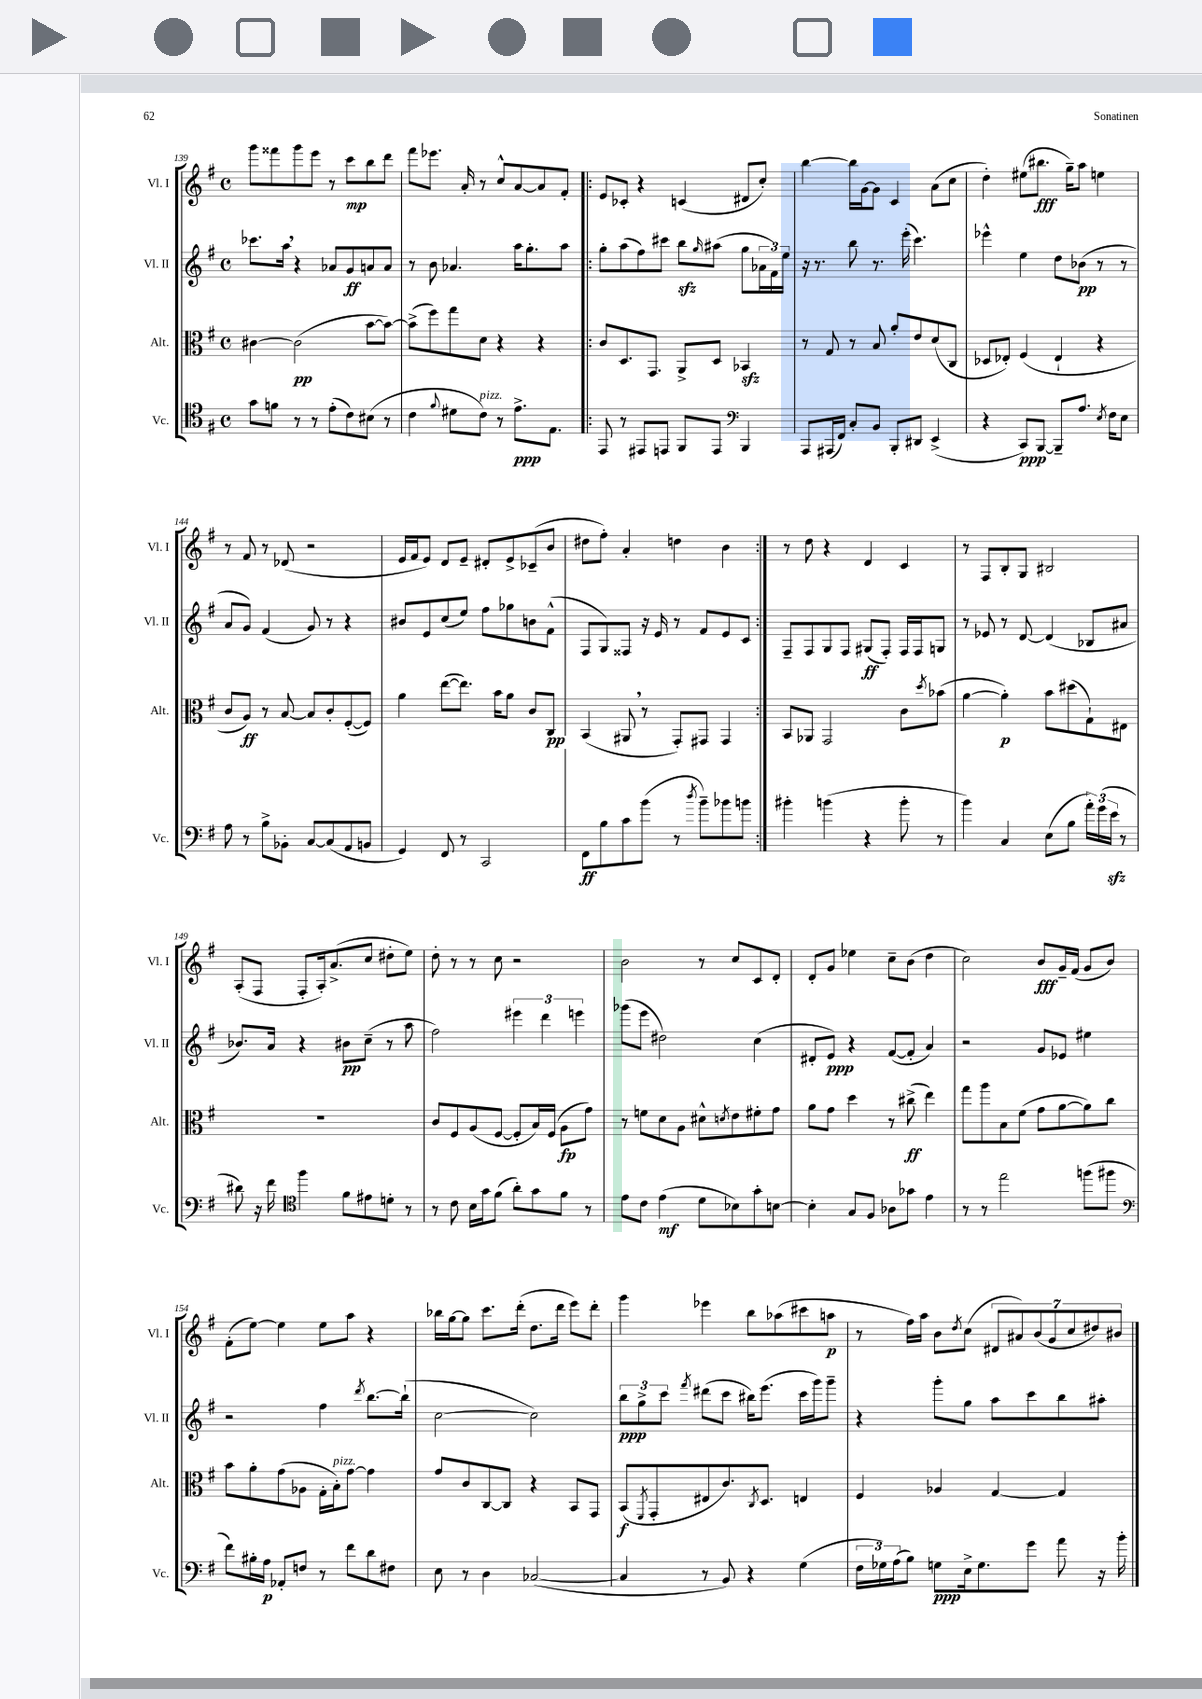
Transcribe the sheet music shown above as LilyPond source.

<<
\new StaffGroup <<
\new Staff = "s0" \with { instrumentName = "Vl. I" shortInstrumentName = "Vl. I" } {
    \clef treble \key g \major \defaultTimeSignature \time 4/4
    g'''8 fisis'''8 g'''8 e'''8 r8 c'''8\mp b''8 d'''8 |
    fis'''8 ees'''8. a'16-. r8 c''8-^ a'8~ a'8 fis'8-. |
    \repeat volta 2 { e'8 ces'8-. r4 c'4( dis'8 c''8-.) |
    b''4~ b''16 g'16~ g'8 c'4 a'8( c''8 |
    d''4-.) eis''8( bis''8.\fff g''16--) a''8 e''4 |
    r8 fis'8 r8 des'8( r2 |
    e'16 fis'16 e'8) d'8 e'8-- dis'8-. e'8-> ces'8--( b'8 |
    dis''8 fis''8-.) a'4-. d''4 b'4 | }
    r8 d''8 r4 d'4 c'4 |
    r8 fis8 b8-. g8 bis2 |
    a8-.( fis8 fis8-. a16-.) a'8.->( c''8 dis''8-. e''8) |
    d''8-. r8 r8 c''8 r2 |
    b'2 r8 c''8 c'8 d'8-. |
    d'8-. g'8 ees''4 c''8-- b'8( d''4 |
    c''2) b'8\fff g'16-- fis'16( g'8 b'8) |
    fis'8-.( e''8~) e''4 e''8 a''8 r4 |
    bes''16 g''16~ g''8 c'''8. d'''16-.( d''8. d'''16 e'''8) d'''8-. |
    g'''4 ees'''4 b''8 aes''8( cis'''8 a''8\p |
    r8 fis''16) a''16 b'8 \acciaccatura { d''8 } c''8( \tuplet 7/4 { dis'8 ais'8) b'8( g'8 c''8 dis''8) bis'8 } \bar "|." |
}
\new Staff = "s1" \with { instrumentName = "Vl. II" shortInstrumentName = "Vl. II" } {
    \clef treble \key g \major \defaultTimeSignature \time 4/4
    ces'''8. a''16 \breathe r4 aes'8 g'8\ff a'8 a'8 |
    r8 b'8 aes'4. a''16 g''8.-. a''8 |
    \repeat volta 2 { g''8-. a''8( fis''8) cis'''8 b''8\sfz \grace { g''16 } ais''8( g''8 \tuplet 3/2 { aes'16 fis'16) e''16 } |
    r16 r8. b''8 r8. e'''16-.( c'''4.) |
    ees'''4-^ e''4 d''8 bes'8\pp( r8 r8 |
    a'8 g'8) fis'4( g'8) r8 r4 |
    bis'8 e'8 c''8( e''8) fis''8 ges''8 b'8 fis'8-^( |
    fis8 g8) fisis8 r16 e'16 r8 fis'8 e'8 c'8 | }
    fis8-- fis8 g8 fis8 gis8\ff( fis8-.) fis16 fis16 g8 |
    r8 ees'8 r8 d'8~ d'4( bes8 ais'8 |
    bes'8.) a'16 r4 bis'8\pp c''8--( r8 a''8 |
    fis''2) \tuplet 3/2 { eis'''4 d'''4 e'''4 } |
    ges'''8( e'''8 dis''2) c''4( |
    dis'8-. e'8\ppp) r4 fis'8~( fis'8-. a'4) |
    r2 g'8 ees'8 eis''4 |
    r2 fis''4 \acciaccatura { d'''8 } b''8.~ b''16-!( |
    c''2~ c''2) |
    \tuplet 3/2 { b''8\ppp g''8-> c'''8 } \acciaccatura { fis'''8 } dis'''8( c'''8 bis''16) e'''8.( c'''16 g'''16) g'''8-- |
    r4 g'''8-. g''8 a''8 c'''8 b''8 ais''8-. \bar "|." |
}
\new Staff = "s2" \with { instrumentName = "Alt." shortInstrumentName = "Alt." } {
    \clef alto \key g \major \defaultTimeSignature \time 4/4
    cis'4~ cis'2\pp( b'8~ b'8~) |
    b'8->( fis''8) g''8 d'8 r4 r4 |
    \repeat volta 2 { c'8 d8. g,8. a,8-> d8 bes,4\sfz |
    r8 g8 r8 b8 a'8-. e'8 d'8( c8 |
    des8 ees8-.) fis4( ees4-! r4 |
    c'8 a8\ff) r8 b8~ b8 c'8-. fis8~-.( fis8) |
    a'4 e''8~( e''8.) b'16 a'8 c'8 c8\pp |
    b,4( ais,8 \breathe r8 g,8-.) gis,8 gis,4 | }
    b,8 aes,8 g,2 c'8 \acciaccatura { d''8 } bes'8( |
    a'4~ a'4-.\p) b'8 dis''8( g8-!) eis8 |
    R1 |
    c'8 fis8 a8( fis8~ fis8-. b16) fis16( a8\fp g'8) |
    r8 f'8 d'8 a8 dis'8-^ \acciaccatura { d'8 } e'8 fis'8-. g'8 |
    a'8 g'8 d''4 r8 cis''8->\ff( e''4) |
    g''8 a''8 b8 fis'8( g'8 a'8~ a'8) c''8 |
    b'8 a'8-. g'8( aes8 g16-. b16-.^\markup { \italic "pizz." }) g'8~ g'4 |
    g'8 c'8 c8~ c8 r4 b,8 g,8 |
    b,8\f( \acciaccatura { fis,8 } g,8-. eis8 c'8.) \acciaccatura { c8 } d8. e4 |
    fis4 aes4 g4~ g4 \bar "|." |
}
\new Staff = "s3" \with { instrumentName = "Vc." shortInstrumentName = "Vc." } {
    \clef tenor \key g \major \defaultTimeSignature \time 4/4
    g'8 f'8 r8 r8 e'8-.( c'8) bis8( r8 |
    c'4 \appoggiatura { fis'8 } dis'8 c'8^\markup { \italic "pizz." }) r8 e'8.->\ppp e8. |
    \repeat volta 2 { e,8 r8 eis,8 e,8 fis,8 e,8 \clef bass b,,4 |
    a,,8 ais,,16( fis,16) c8-. b,8 b,,8-. dis,8 e,4->( |
    r4 c,8\ppp) b,,8~ b,,8-- a8. \acciaccatura { e8 } fis16 e8 |
    a8 r8 b8-> bes,8-. c8~ c8( a,8 b,8 |
    g,4) fis,8 r8 c,2 |
    fis,8\ff b8 c'8 b'8( r8 \acciaccatura { d''8 } b'8--) bes'8 b'8 | }
    bis'4-. b'4( r4 b'8-. r8 |
    b'4) c4 e8( b8 \tuplet 3/2 { a'16-.) g'16( e'16\sfz } r8 |
    dis'8) r16 fis'16 \clef tenor fis''4 fis'8 eis'8 d'8-. r8 |
    r8 c'8 b16 g'16 fis'8( a'8-.) g'8 fis'8 r8 |
    e'8 c'8 e'4\mf( d'8 bes8) g'8-. b8~ |
    b4-. g8 fis8 aes8 ges'8 e'4 |
    r8 r8 e''2 f''8( fis''8 |
    \clef bass fis'8) bis16-. a16\p aes,8-. f8 r8 fis'8 d'8 fis8 |
    e8 r8 d4 ces2~( |
    ces4 r8 b,8) r4 g4( |
    \tuplet 3/2 { fis16 ges16) a16( } b8) g8\ppp e16-> g8. g'8 a'8 r16 b'16-. \bar "|." |
}
>>
>>
\layout { \context { \Score currentBarNumber = #139 } }
